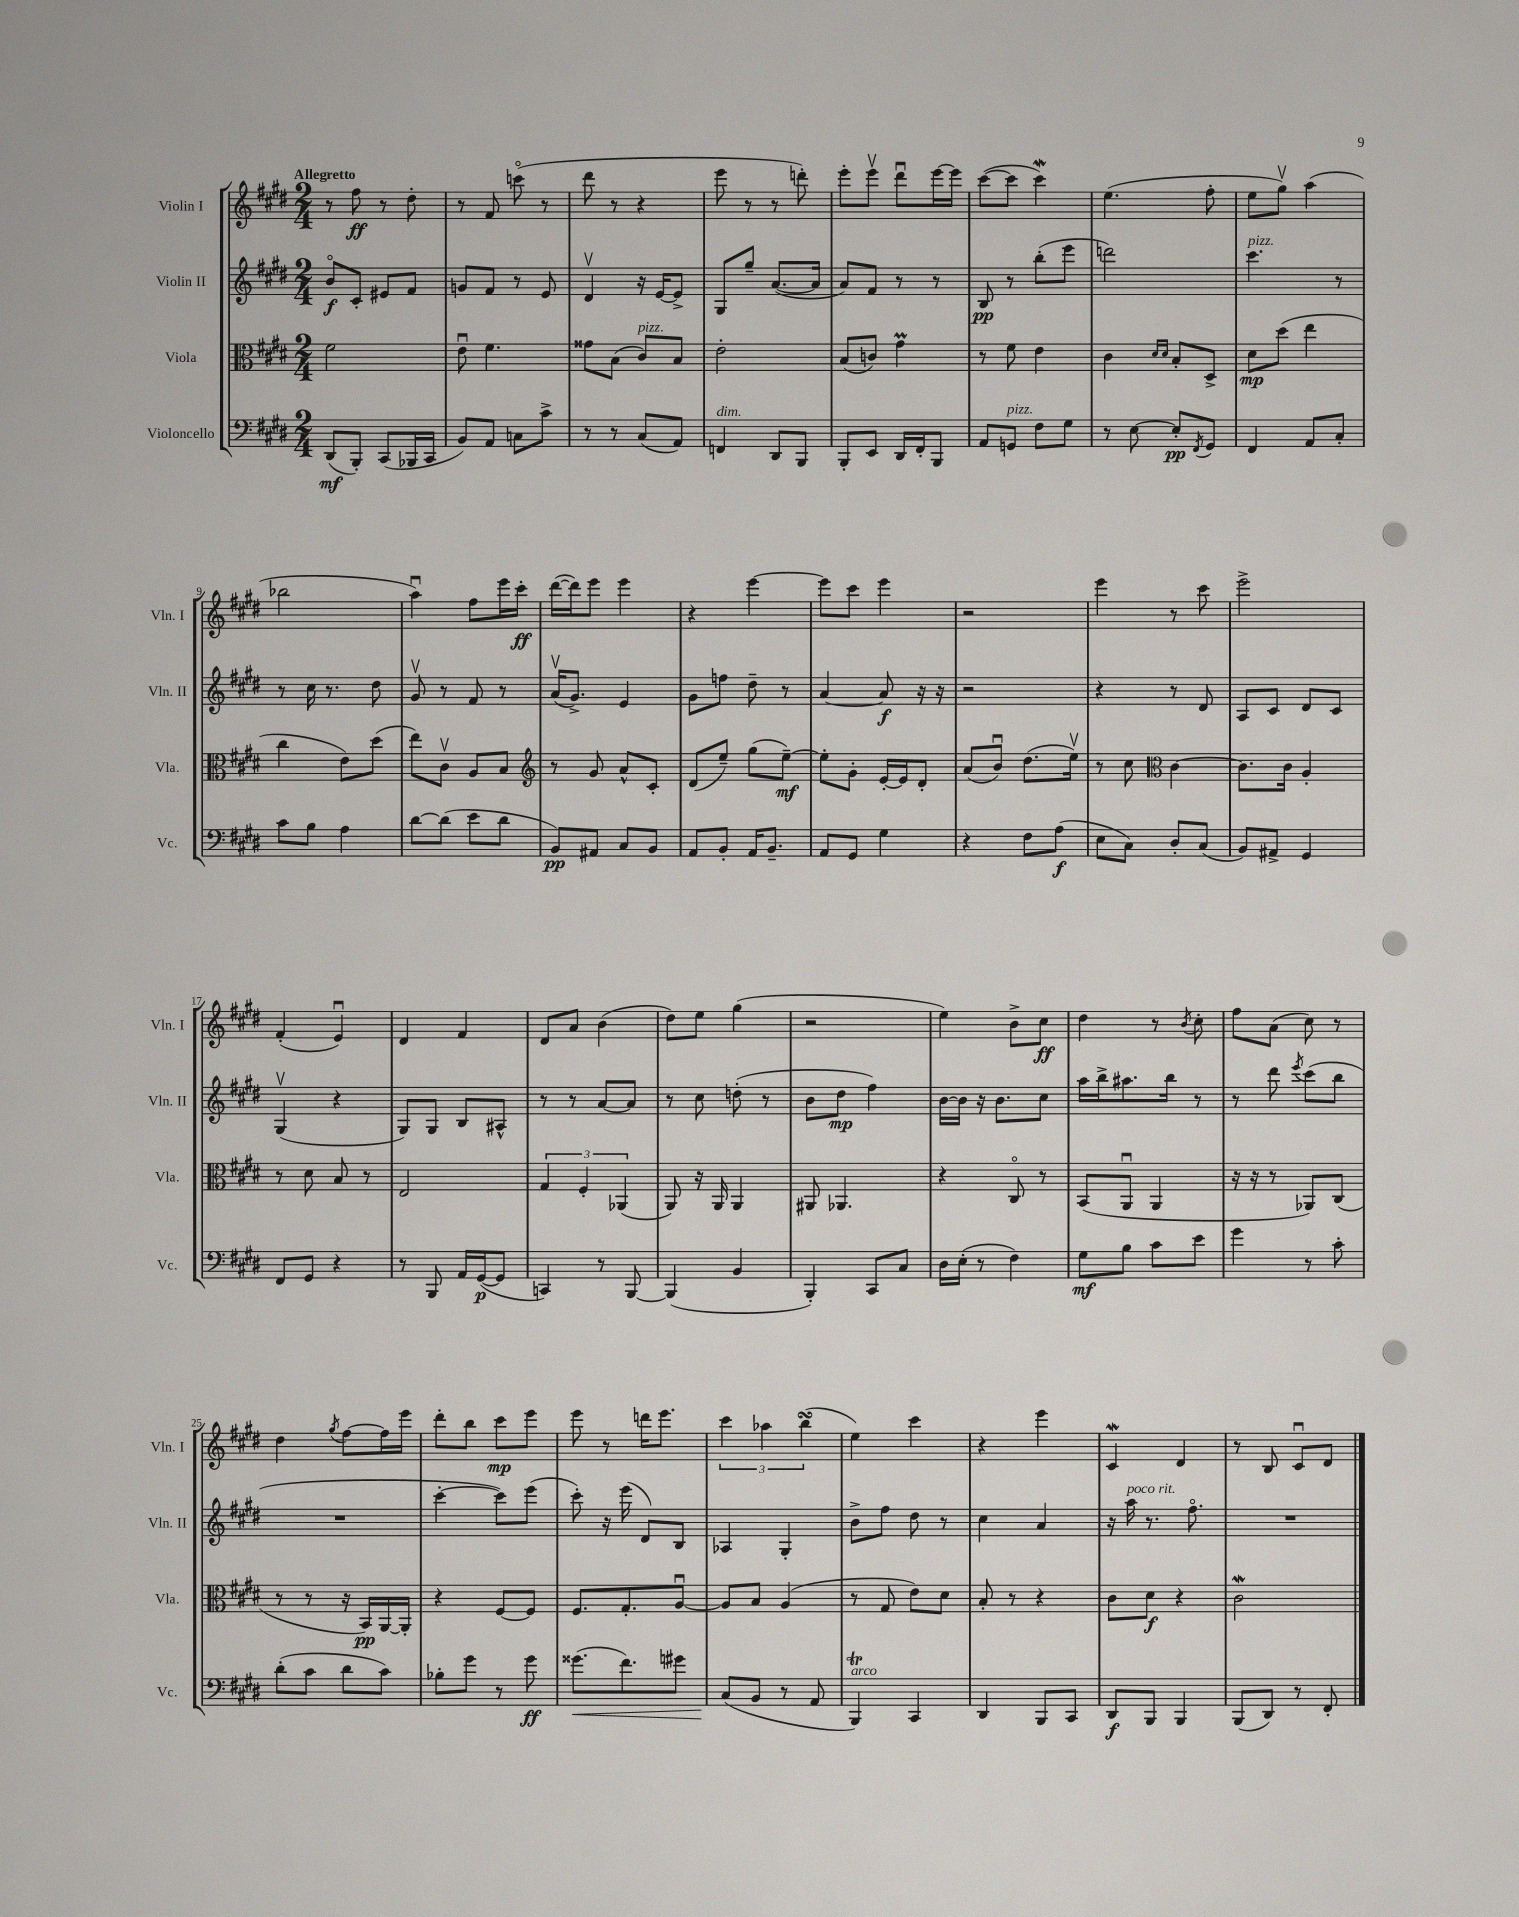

**kern	**kern	**kern	**kern
*staff4	*staff3	*staff2	*staff1
*clefF4	*clefC3	*clefG2	*clefG2
*k[f#c#g#d#]	*k[f#c#g#d#]	*k[f#c#g#d#]	*k[f#c#g#d#]
*M2/4	*M2/4	*M2/4	*M2/4
(8DD#	2f#	8bo	8r
8BBB')	.	8c#'	8ff#
(8CC#	.	8e#	8r
16BBB-	.	8f#	8dd#'
16CC#	.	.	.
=	=	=	=
8BB)	8eu	8g	8r
8AA	4.f#	8f#	8f#
8C	.	8r	(8ccco
8c#^	.	8e	8r
=	=	=	=
8r	8g##	4d#v	8ddd#
8r	(8B	.	8r
(8C#	8c#)	16r	4r
.	.	[16e	.
8AA)	8B	8e^]	.
=	=	=	=
4FF	2e'	8G#	8eee
.	.	8gg#~	8r
8DD#	.	([8.a	8r
8BBB	.	.	8ddd')
.	.	16a]	.
=	=	=	=
8BBB'	(8B	8a)	8eee'
8EE	8c)	8f#	8eeev
16DD#	4g#	8r	8ddd#u
16FF#'	.	.	.
8BBB	.	8r	[16eee
.	.	.	16eee]
=	=	=	=
8AA	8r	8B	([8ccc#
8GG	8f#	8r	8ccc#]
8F#	4e	(8bb'	4ccc#)
8G#	.	8eee	.
=	=	=	=
8r	4c#	2ddd)	(4.ee
[8E	.	.	.
.	16qqd#	.	.
.	16qqd#	.	.
8E']	8B'	.	.
8qFF#	.	.	.
8GG#	8D#^	.	8ff#'
=	=	=	=
4FF#	8d#	4.ccc#	8ee
.	(8dd#	.	8gg#v)
8AA	4ee	.	(4aa
8C#'	.	8r	.
=	=	=	=
8c#	4cc#	8r	2bb-
8B	.	16cc#	.
.	.	8.r	.
4A	8e)	.	.
.	(8dd#	8dd#	.
=	=	=	=
[8d#	8ee)	8g#v	4aau)
(8d#]	8c#v	8r	.
8e	8A	8f#	8ff#
8d#	8B	8r	16eee
.	.	.	16ccc#'
=	=	=	=
*	*clefG2	*	*
8BB)	8r	(16av	([16ddd#
.	.	8.g#^)	16ddd#])
8AA#	8g#	.	8eee
8C#	8a^^	4e	4eee
8BB	8c#'	.	.
=	=	=	=
8AA	(8d#	8g#	4r
8BB'	8ee~)	8ff	.
16AA	(8gg#	8dd#~	[4eee
8.BB~	.	.	.
.	[8ee~)	8r	.
=	=	=	=
8AA	8ee']	[4a	8eee]
8GG#	8g#'	.	8ccc#
4G#	[16e'	8a]	4eee
.	16e]	.	.
.	8d#'	16r	.
.	.	16r	.
=	=	=	=
4r	(8a	2r	2r
.	8bu)	.	.
8F#	(8.dd#	.	.
(8A	.	.	.
.	16eev)	.	.
=	=	=	=
8E	8r	4r	4eee
8C#)	8cc#	.	.
*	*clefC3	*	*
8D#'	[4c#	8r	8r
(8C#	.	8d#	8ccc#
=	=	=	=
8BB)	8.c#]	8A	2eee^
8AA#^	.	8c#	.
.	16c#	.	.
4GG#	4A'	8d#	.
.	.	8c#	.
=	=	=	=
8FF#	8r	(4G#v	(4f#'
8GG#	8d#	.	.
4r	8B	4r	4eu)
.	8r	.	.
=	=	=	=
8r	2E	8G#)	4d#
8BBB	.	8G#	.
16AA	.	8B	4f#
([16GG#	.	.	.
8GG#]	.	8A#^^	.
=	=	=	=
4CC)	6G#	8r	8d#
.	.	8r	8a
.	6F#'	.	.
8r	.	[8a	(4b
.	(6AA-	.	.
[8BBB	.	8a]	.
=	=	=	=
(4BBB]	8AA)	8r	8dd#)
.	16r	8cc#	8ee
.	16AA	.	.
4BB	4AA	(8dd'	(4gg#
.	.	8r	.
=	=	=	=
4BBB')	8AA#	8b	2r
.	4.AA-	8dd#	.
8CC#	.	4ff#)	.
8C#	.	.	.
=	=	=	=
16D#	4r	[16b	4ee)
(16E'	.	16b]	.
8r	.	16r	.
.	.	8.b	.
4F#)	8C#o	.	8b^
.	8r	8cc#	8cc#
=	=	=	=
8G#	(8BB	16aa	4dd#
.	.	16bb^	.
8B	8AAu	8.aa#	.
8c#	4AA	.	8r
.	.	16bb	.
.	.	.	8qb
8e	.	8r	8cc#'
=	=	=	=
4g#	16r	8r	8ff#
.	16r	.	.
.	8r	8ddd#	(8a
.	.	8qeee	.
8r	8AA-)	(8ccc#	8cc#)
8c#'	(8C#	8bb	8r
=	=	=	=
(8d#'	8r	2r	4dd#
8c#	8r	.	.
.	.	.	8qgg#
8d#	16r	.	[8ff#
.	16BB)	.	.
8c#)	[16AA	.	16ff#]
.	16AA']	.	16eee
=	=	=	=
8B-'	4r	[4ccc#'	8ddd#'
8g#	.	.	8bb
8r	[8F#	8ccc#])	8ccc#
8g#	8F#]	(8eee	8eee
=	=	=	=
(8.g##	8.F#	8ccc#')	8eee
.	.	16r	8r
8.f#)	8.G#'	(16eee	.
.	.	8d#)	16ddd
.	.	.	8.eee
8g#	[8Au	8B	.
=	=	=	=
(8C#	8A]	4A-	6ccc#
8BB	8B	.	.
.	.	.	6aa-
8r	(4A	4G#'	.
.	.	.	(6bb
8AA	.	.	.
=	=	=	=
4BBB)	8r	8b^	4ee)
.	8G#	8ff#	.
4CC#	8e)	8dd#	4ccc#
.	8d#	8r	.
=	=	=	=
4DD#	8B'	4cc#	4r
.	8r	.	.
8BBB	4r	4a	4eee
8CC#	.	.	.
=	=	=	=
8DD#	8c#	16r	4c#
.	.	16aa	.
8BBB	8d#	8.r	.
4BBB	4r	.	4d#
.	.	8.ff#o	.
=	=	=	=
(8BBB	2c#	2r	8r
8DD#)	.	.	8B
8r	.	.	8c#u
8FF#'	.	.	8d#
==	==	==	==
*-	*-	*-	*-
